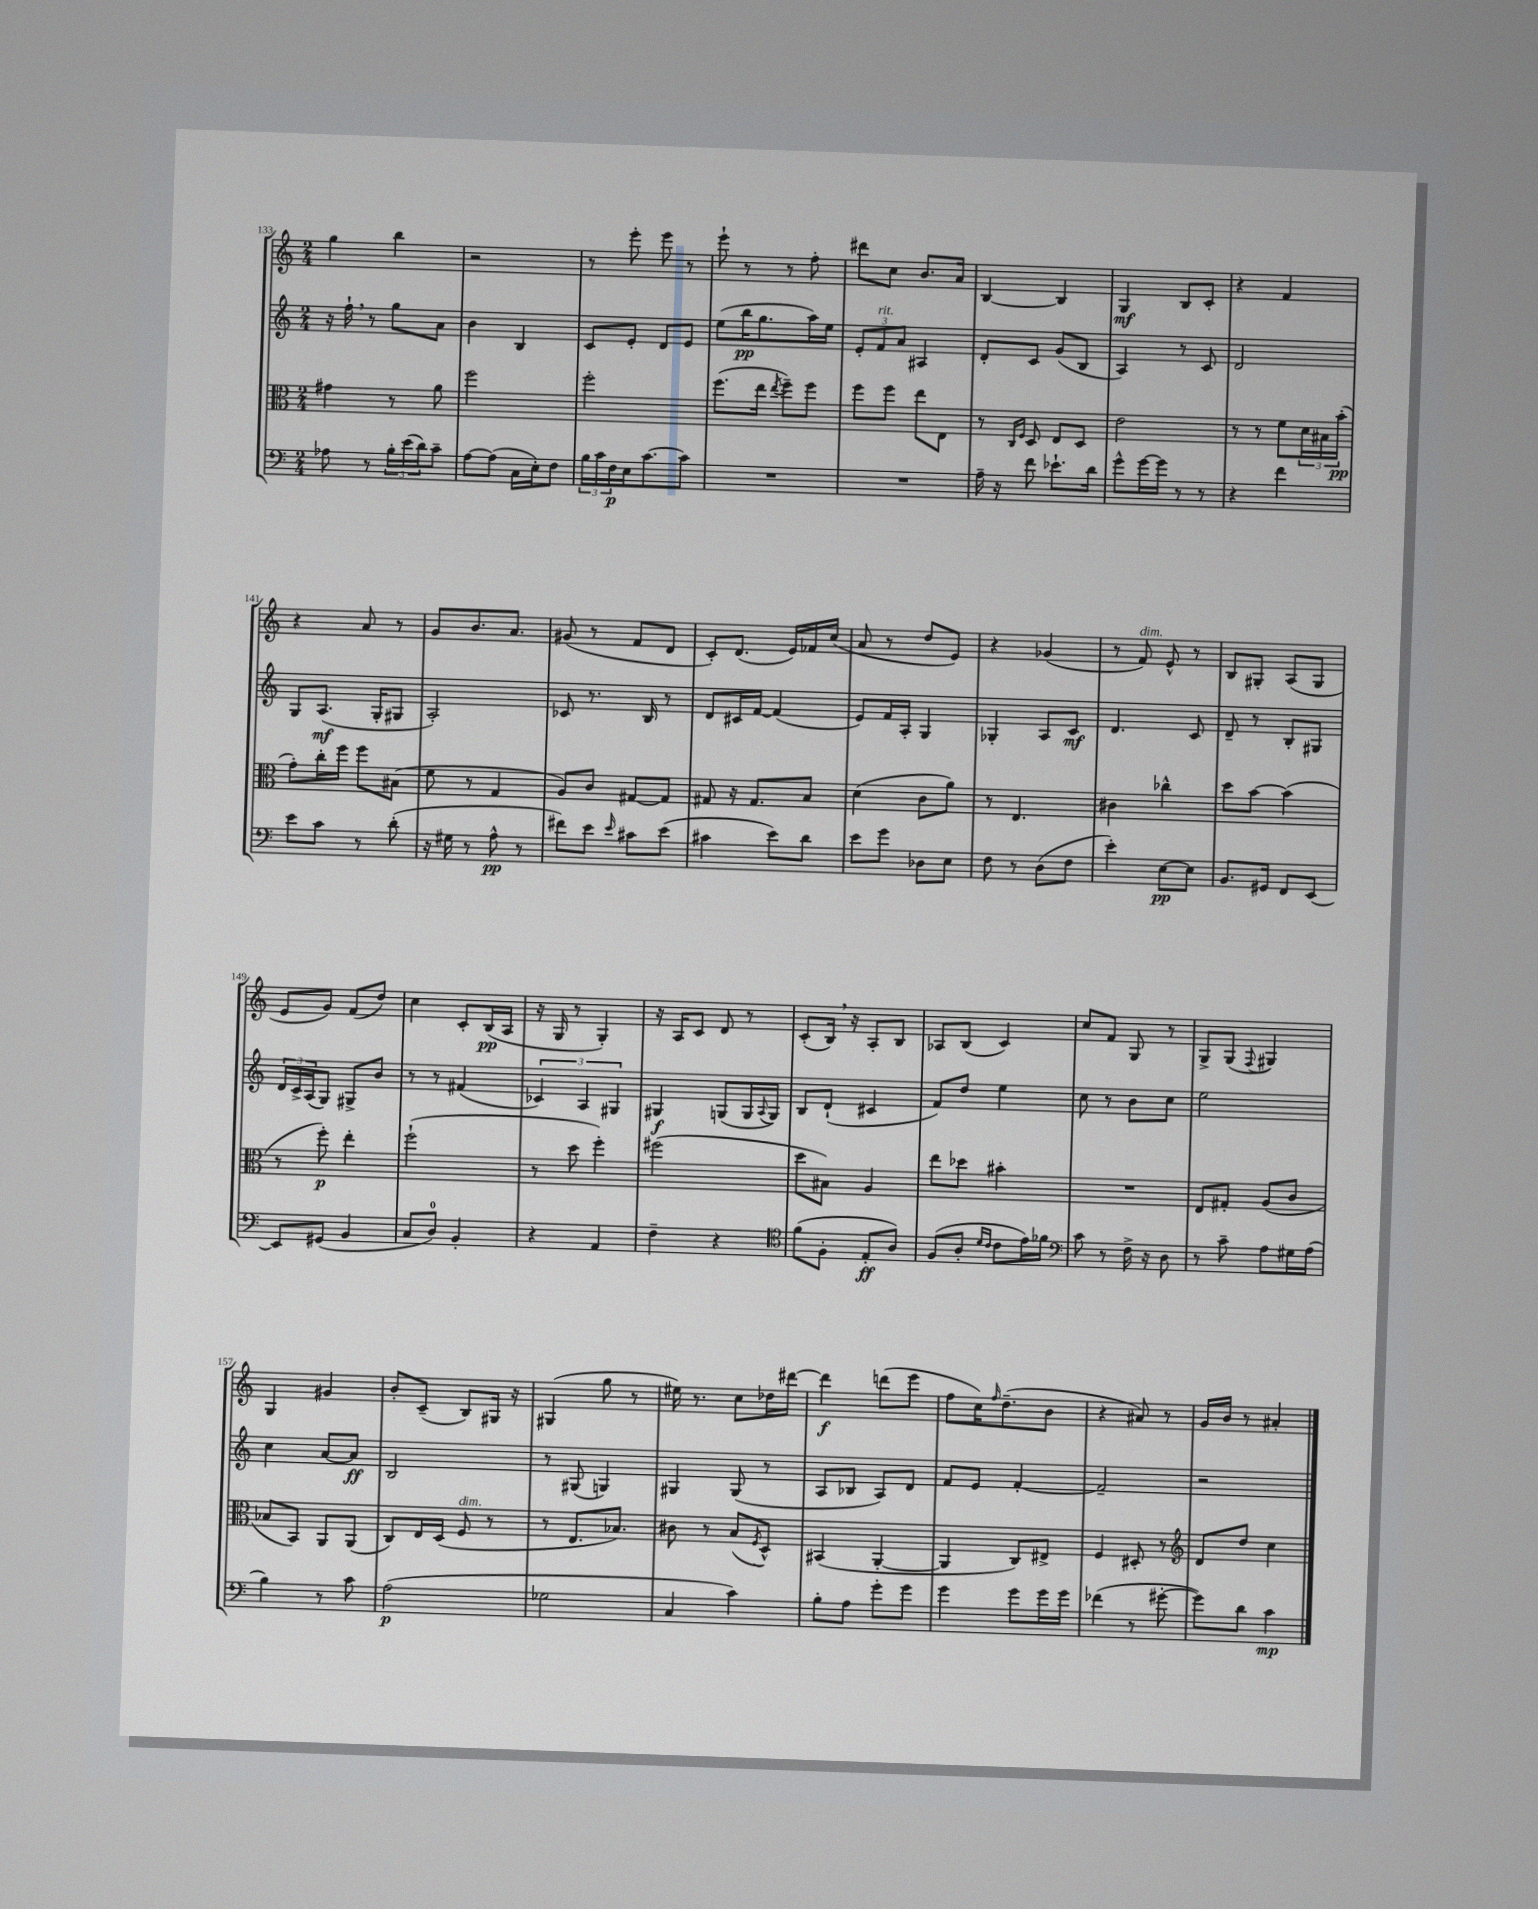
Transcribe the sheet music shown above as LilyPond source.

<<
\new StaffGroup <<
\new Staff = "s0" {
    \clef treble \key c \major \numericTimeSignature \time 2/4
    g''4 b''4 |
    r2 |
    r8 e'''8-. e'''8 r8 |
    e'''8-! r8 r8 f''8-. |
    dis'''8 c''8 b'8. a'16 |
    b4~ b4 |
    g4\mf b8 c'8-. |
    r4 f'4 |
    r4 a'8 r8 |
    g'8 b'8. a'8. |
    gis'8( r8 f'8 d'8 |
    c'8-.) d'8.( e'16) fes'16 c''16( |
    a'8 r8 d''8 e'8) |
    r4 ges'4( |
    r8 f'8^\markup { \italic "dim." }) e'8-^ r8 |
    b8 gis8-. a8( gis8 |
    e'8 g'8) f'8( d''8) |
    c''4 c'8-. b16\pp( a16 |
    r16 g16 r8 g4-.) |
    r16 a16 c'8 d'8 r8 |
    c'8-.( b16) \breathe r16 a8-. b8 |
    aes8 b8( c'4) |
    c''8 f'8 g8 r8 |
    g8-> g8( \appoggiatura { f8 } gis4) |
    g4 gis'4 |
    b'8-. c'8--( b8) gis16 r16 |
    gis4( g''8 r8 |
    eis''16) r8. c''8 des''16 dis'''16~ |
    dis'''4\f d'''8( e'''8 |
    f''8 c''16) \grace { f''16 } d''8.--( b'8 |
    r4 ais'8) r8 |
    g'16 b'16 r8 ais'4-. \bar "|." |
}
\new Staff = "s1" {
    \clef treble \key c \major \numericTimeSignature \time 2/4
    r16 f''16-! \breathe r8 g''8 a'8 |
    b'4 b4 |
    c'8 e'8-. d'8 e'8 |
    e''8( b''16\pp g''8. a''16) e''16 |
    \tuplet 3/2 { e'8-. f'8^\markup { \italic "rit." } a'8 } ais4 |
    d'8-. c'8 g'8( b8 |
    a4) r8 c'8 |
    d'2 |
    g8 a8.\mf( g16-. gis8 |
    a2-.) |
    ces'8 r8. b16 r8 |
    d'8 cis'16 f'16~ f'4( |
    e'8) f'16 a16-. g4 |
    ges4-. a8 c'8\mf |
    d'4. c'8 |
    d'8-- r8 b8-. gis8 |
    \tuplet 3/2 { d'16 c'16-> a16( } g8) gis8-> b'8 |
    r8 r8 fis'4( |
    \tuplet 3/2 { ces'4) a4 gis4 } |
    gis4\f g8( g16 \appoggiatura { a8 } g16) |
    b8 d'8-!( cis'4 |
    f'8) d''8 e''4 |
    c''8 r8 b'8 c''8 |
    e''2 |
    c''4 a'8~ a'8\ff |
    b2 |
    r8 gis8( g4) |
    gis4 gis8( r8 |
    a8 bes8 a8) d'8 |
    f'8 e'8 f'4~-. |
    f'2-- |
    r2 \bar "|." |
}
\new Staff = "s2" {
    \clef alto \key c \major \numericTimeSignature \time 2/4
    gis'4 r8 a'8 |
    f''2 |
    f''2-. |
    f''8.( e''16 \acciaccatura { e''8 } f''8--) f''8 |
    f''8 f''8 e''8 e8 |
    r8 \grace { c16 f16 } d8 e8 d8 |
    e'2 |
    r8 r8 f'8 \tuplet 3/2 { d'16 bis16 b'16-.\pp( } |
    g'8-.) c''16-. f''16 f''8 bis8( |
    f'8 r8 g4 |
    a8) c'8 gis8~ gis8 |
    gis8 r16 gis8. b8 |
    d'4( c'8 a'8) |
    r8 e4. |
    cis'4 ces''4-^ |
    d''8 b'8~ b'4( |
    r8 f''8-.\p) e''4-. |
    f''2-!( |
    r8 d''8 f''4-.) |
    fis''2( |
    d''8 bis8) a4 |
    e''8 des''8 bis'4-. |
    R2 |
    e8 gis8-. a8( c'8 |
    bes8 b,8) a,8 a,8( |
    c8) e16 d16( f8^\markup { \italic "dim." } r8 |
    r8 e8. bes8.) |
    cis'8 r8 b8( \acciaccatura { f8 } d8-^) |
    bis,4( a,4~-. |
    a,4 c8) eis8-> |
    f4 dis8-. r8 |
    \clef treble d'8 d''8 c''4 \bar "|." |
}
\new Staff = "s3" {
    \clef bass \key c \major \numericTimeSignature \time 2/4
    aes8 r8 \tuplet 3/2 { b16-. e'16( d'16) } c'8-- |
    a8~ a8( c16 e16-.) f8 |
    \tuplet 3/2 { b16 c'16 f16\p } e16 c'8.~ c'8 |
    R2 |
    R2 |
    a16-- r16 f'8 ees'8.-! d'16 |
    g'8-^ g'16~ g'16 r8 r8 |
    r4 f'4 |
    e'8 c'8 r8 d'8-.( |
    r16 gis16 r8 a8-^\pp r8 |
    fis'8) e'8 \grace { e'16 } cis'8 e'8( |
    cis'4 e'8) d'8 |
    e'8 g'8 des8 e8 |
    f8 r8 d8( f8 |
    e'4-.) e8~\pp e8 |
    b,8. gis,16 f,8 e,8~ |
    e,8 gis,8( b,4 |
    c8 d8-0) b,4-. |
    r4 a,4 |
    f4-- r4 |
    \clef tenor f'8( f8-. e8-.\ff a8) |
    f8( a8-. \grace { d'16 c'16 } c'8 e'16) fes'16 |
    \clef bass c'8 r8 f16-> r16 d8 |
    r8 c'8-- a8 gis16 a16( |
    b4) r8 c'8 |
    a2\p( |
    ges2 |
    c4 c'4) |
    b8-. a8 g'8-. g'8 |
    g'4 g'8 g'16 g'16 |
    fes'4( r8 gis'8~-. |
    gis'8) d'8 c'4\mp \bar "|." |
}
>>
>>
\layout { \context { \Score currentBarNumber = #133 } }
